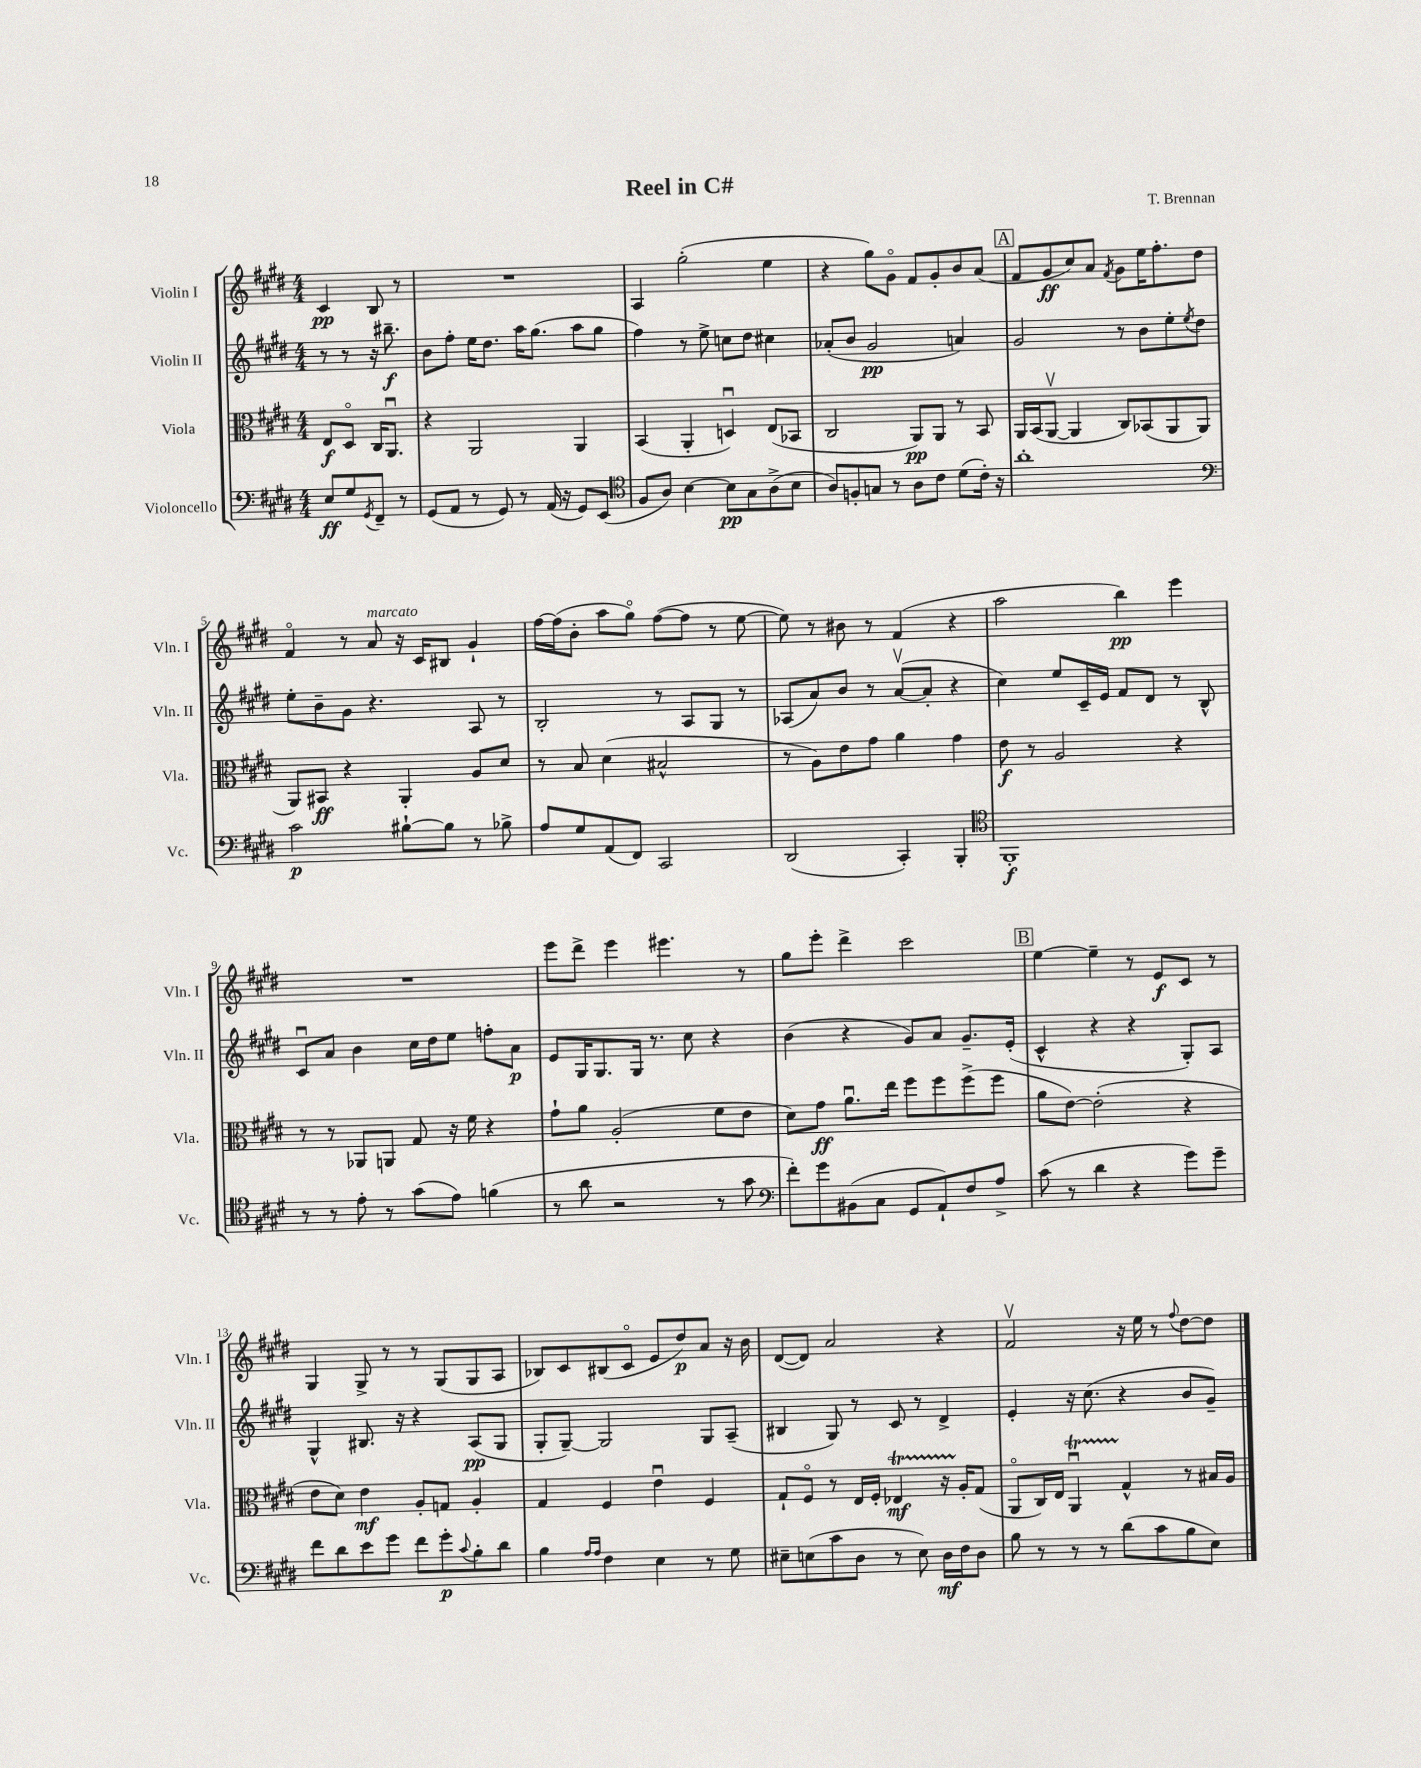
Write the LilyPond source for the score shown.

\header { title = "Reel in C#" composer = "T. Brennan" }
<<
\new StaffGroup <<
\new Staff = "s0" \with { instrumentName = "Violin I" shortInstrumentName = "Vln. I" } {
    \clef treble \key e \major \numericTimeSignature \time 4/4 \partial 2
    cis'4\pp b8 r8 |
    R1 |
    a4 gis''2-.( e''4 |
    r4 gis''8) gis'8\flageolet fis'8 gis'8-. b'8 a'8( |
    \mark \markup { \box "A" } fis'8 gis'8\ff cis''8) a'8 \acciaccatura { fis'8 } gis'8 e''16 fis''8.-. dis''8 |
    fis'4\flageolet r8 a'8^\markup { \italic "marcato" } r16 cis'16 bis8 gis'4-! |
    fis''16~ fis''16( b'8-. a''8 gis''8\flageolet) fis''8~( fis''8 r8 e''8~ |
    e''8) r8 bis'8 r8 fis'4( r4 |
    a''2 b''4\pp) e'''4 |
    R1 |
    e'''8 dis'''8-> e'''4 eis'''4. r8 |
    gis''8 e'''8-. dis'''4-> cis'''2 |
    \mark \markup { \box "B" } e''4~ e''4-- r8 e'8\f cis'8 r8 |
    gis4 gis8-> r8 r8 gis8( gis8 a8 |
    bes8) cis'8 bis8( cis'8\flageolet e'8 dis''8\p) a'8 r16 b'16 |
    dis'8~( dis'8) a'2 r4 |
    fis'2\upbow r16 e''16 r8 \appoggiatura { fis''8 } dis''8~ dis''8 \bar "|." |
}
\new Staff = "s1" \with { instrumentName = "Violin II" shortInstrumentName = "Vln. II" } {
    \clef treble \key e \major \numericTimeSignature \time 4/4 \partial 2
    r8 r8 r16 bis''8.--\f |
    b'8 fis''8-. e''16 dis''8. a''16 gis''8.( a''8 gis''8 |
    fis''4) r8 e''8-> c''8 dis''8 cis''4 |
    aes'8-.( b'8 gis'2\pp a'4) |
    \mark \markup { \box "A" } gis'2 r8 b'8 e''8-. \acciaccatura { e''8 } dis''8 |
    e''8-. b'8-- gis'8 r4. a8 r8 |
    b2-. r8 a8 gis8 r8 |
    aes8( a'8) b'8 r8 a'8~\upbow( a'8-. r4 |
    cis''4) e''8 cis'16-- e'16 fis'8 dis'8 r8 b8-^ |
    cis'8\downbow a'8 b'4 cis''16 dis''16 e''8 f''8-. a'8\p |
    e'8 gis16 gis8. gis16 r8. cis''8 r4 |
    b'4( r4 gis'8) a'8 gis'8.-- e'16-.( |
    \mark \markup { \box "B" } cis'4-^ r4 r4 gis8-.) a8 |
    gis4-^ bis8. r16 r4 a8\pp( gis8 |
    gis8-. gis8~--) gis2 gis8 a8--( |
    bis4 gis8) r8 cis'8 r8 dis'4-> |
    e'4-. r16 cis''8.( r4 b'8 gis'8--) \bar "|." |
}
\new Staff = "s2" \with { instrumentName = "Viola" shortInstrumentName = "Vla." } {
    \clef alto \key e \major \numericTimeSignature \time 4/4 \partial 2
    e8\f dis8\flageolet cis16 a,8.\downbow |
    r4 a,2 a,4 |
    b,4( a,4-. d4\downbow) e8( bes,8 |
    cis2 a,8\pp) a,8 r8 b,8 |
    \mark \markup { \box "A" } a,16 b,16( a,8~\upbow a,4 cis8) bes,8( a,8 a,8 |
    a,8) bis,8\ff r4 a,4-. a8 dis'8 |
    r8 b8 dis'4( bis2-^ |
    r8 a8) e'8 gis'8 a'4 gis'4 |
    e'8\f r8 a2 r4 |
    r8 r8 aes,8 a,8 gis8 r16 fis'16 r4 |
    gis'8-! a'8 a2-.( fis'8 e'8 |
    dis'8) gis'8\ff a'8.\downbow e''16 fis''8 fis''8 fis''8->( fis''8 |
    \mark \markup { \box "B" } a'8 e'8~) e'2-.( r4 |
    e'8 dis'8) e'4\mf a8-. g8 a4-. |
    gis4 fis4 e'4\downbow fis4 |
    gis8-! fis8\flageolet r8 e16 fis16-. ees4\startTrillSpan\mf r16 a16-.\stopTrillSpan gis8( |
    a,8\flageolet cis16) e16 a,4\downbow\startTrillSpan gis4-^\stopTrillSpan r8 bis16 a16 \bar "|." |
}
\new Staff = "s3" \with { instrumentName = "Violoncello" shortInstrumentName = "Vc." } {
    \clef bass \key e \major \numericTimeSignature \time 4/4 \partial 2
    e8\ff gis8 \acciaccatura { gis,8 } fis,8-- r8 |
    gis,8( a,8 r8 gis,8) r8 a,16( r16 gis,8) e,8( |
    \clef tenor fis8 a8) b4~ b8\pp gis8 a8->( b8 |
    a8) f8-. g8 r8 a8 cis'8 dis'8( cis'16-.) r16 |
    \mark \markup { \box "A" } a'1-. |
    \clef bass cis'2\p bis8~-! bis8 r8 bes8-> |
    a8 gis8 a,8( fis,8) cis,2 |
    dis,2( cis,4-.) b,,4-. |
    \clef tenor fis,1-.\f |
    r8 r8 e'8-. r8 gis'8( e'8) f'4( |
    r8 a'8 r2 r8 gis'8 |
    \clef bass fis'8-.) gis'8 bis,8( cis8 gis,8 a,8-!) fis8 a8-> |
    \mark \markup { \box "B" } cis'8( r8 dis'4 r4 gis'8) gis'8-- |
    fis'8 dis'8 e'8 gis'8 fis'8 gis'8-.\p \appoggiatura { cis'8 } b8-. dis'8 |
    b4 \grace { a16 a16 } fis4 e4 r8 gis8 |
    eis8-- e8( cis'8 dis8 r8 e8) dis16\mf fis16 dis8 |
    b8 r8 r8 r8 dis'8( cis'8 b8 e8) \bar "|." |
}
>>
>>
